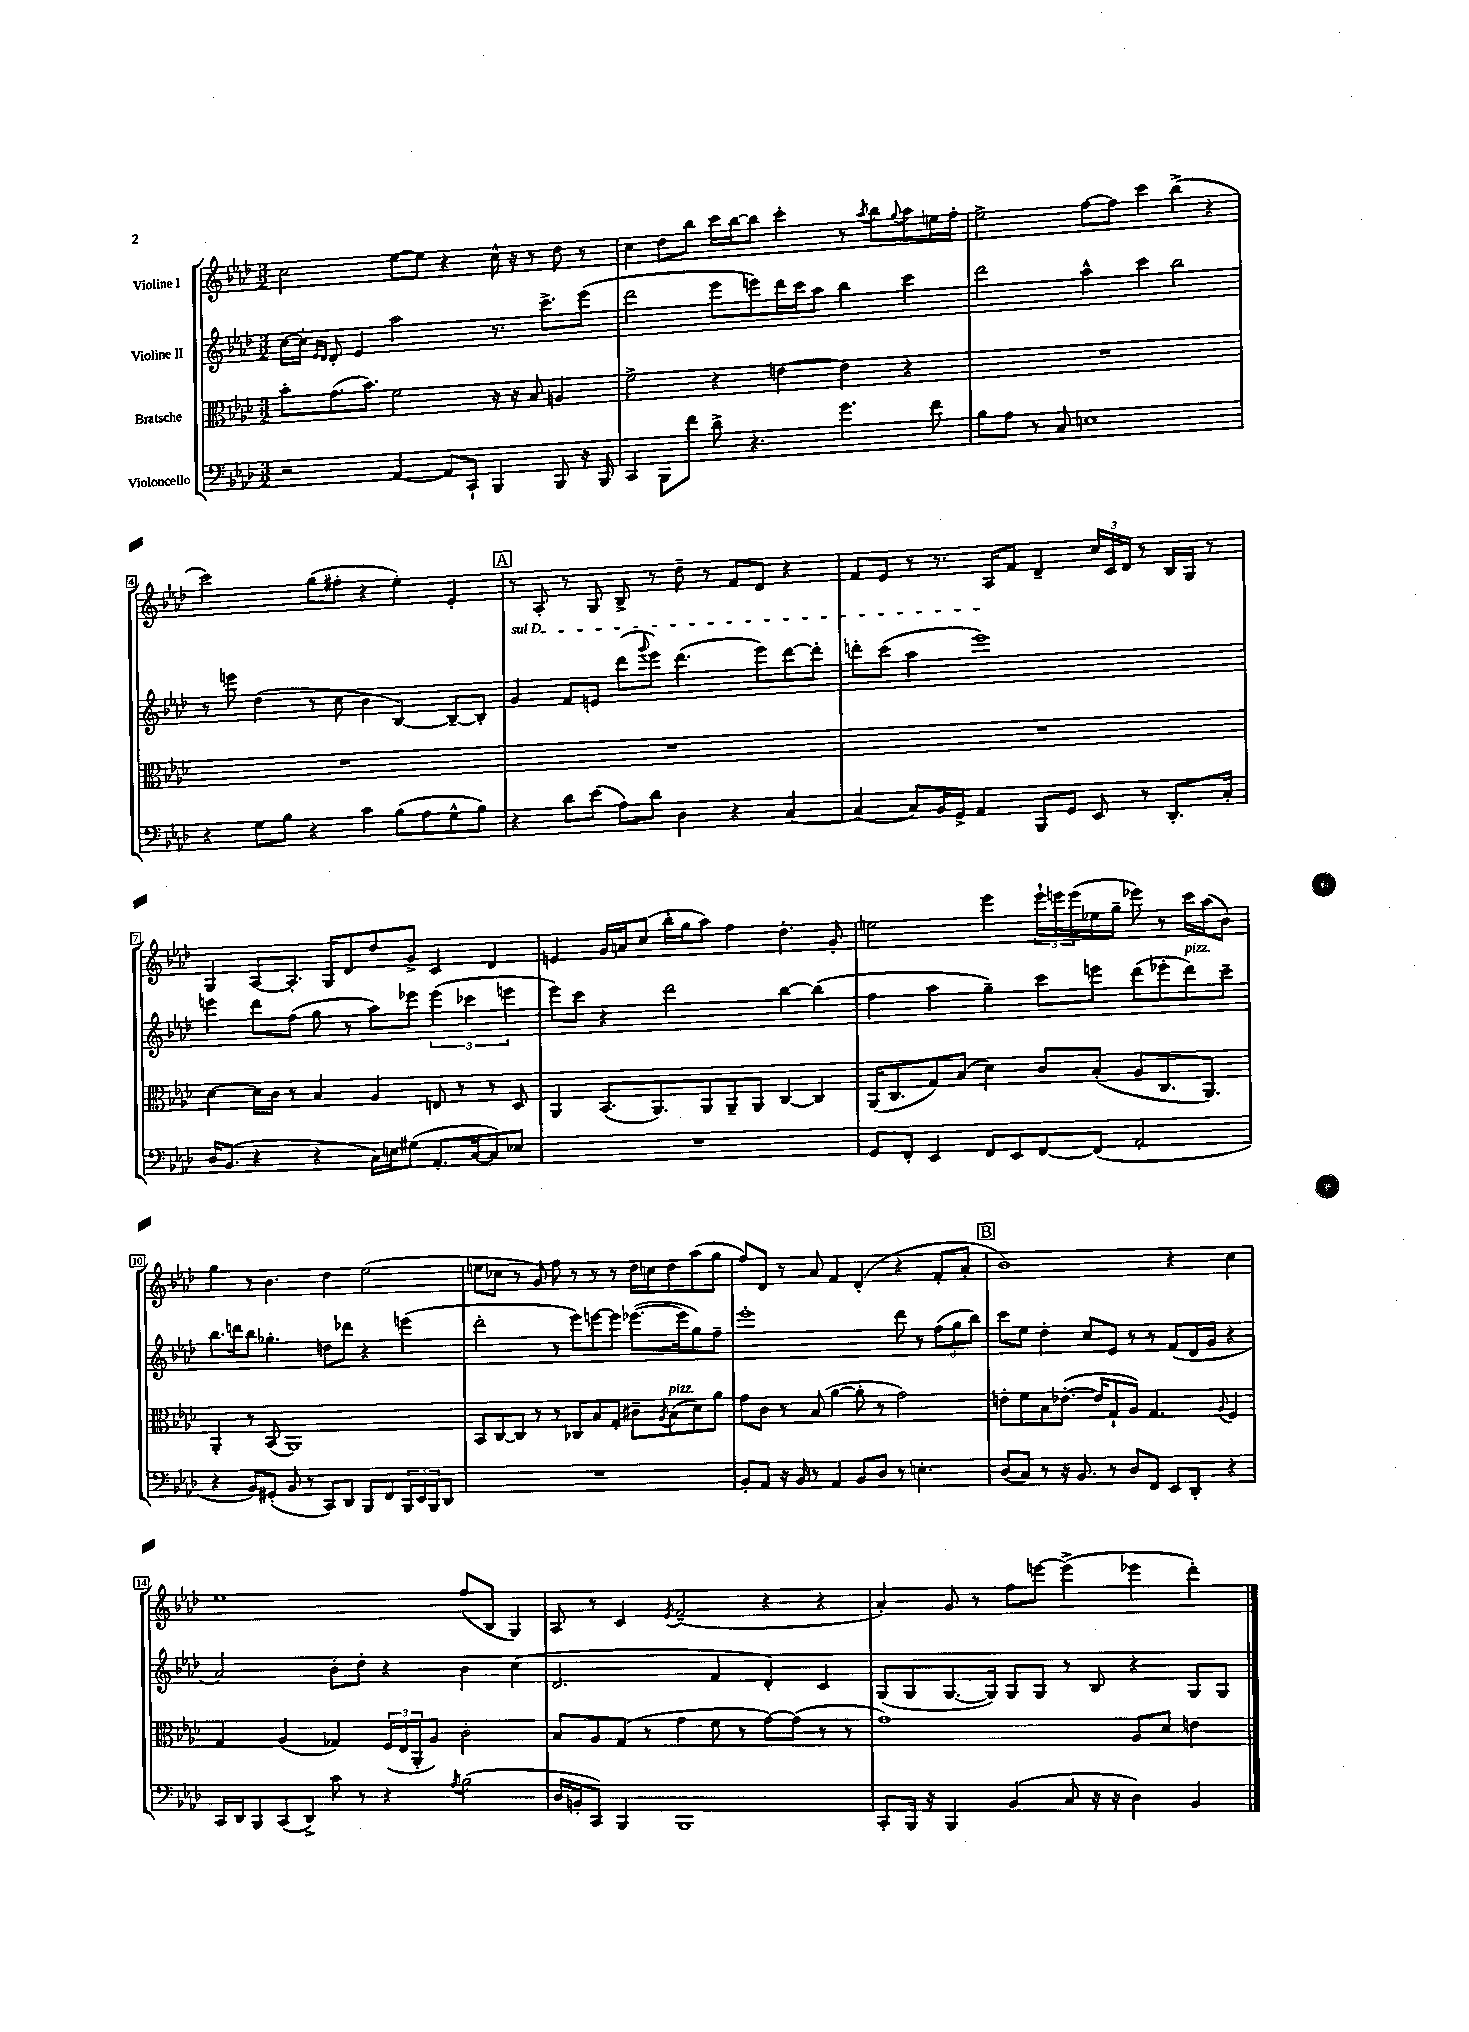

**kern	**kern	**kern	**kern
*staff4	*staff3	*staff2	*staff1
*clefF4	*clefC3	*clefG2	*clefG2
*k[b-e-a-d-]	*k[b-e-a-d-]	*k[b-e-a-d-]	*k[b-e-a-d-]
*M3/2	*M3/2	*M3/2	*M3/2
2r	8b-'	[16cc	2cc
.	.	16cc']	.
.	.	16qqe-	.
.	.	16qqd-	.
.	(8.g	8d-'	.
.	.	4e-	.
.	8.b-)	.	.
[4AA-	2f	2aa-	[8ee-
.	.	.	8ee-]
8AA-]	.	.	4r
8CC`	.	.	.
4BBB-	16r	8.r	16cc^^
.	16r	.	16r
.	8B-	.	8r
.	.	8.ccc^	.
8BBB-	4A	.	8dd-
16r	.	(8eee-	8r
16BBB-	.	.	.
=	=	=	=
4CC	2f^	2ddd-	4cc
8BBB-	.	.	8dd-
8f	.	.	8bb-
8d-^	4r	8eee-	16ccc
.	.	.	[16bb-
4.r	.	8eee)	8bb-]
.	[4e	16ddd-	4ccc'
.	.	16ccc	.
.	.	8aa-	.
4.g	4e]	4bb-	8r
.	.	.	8qaa-
.	.	.	8bb-
.	.	.	8qqgg
.	4r	4ccc	8aa-
8f	.	.	16ee
.	.	.	16ff'
=	=	=	=
8B-	1.r	2ddd-	2ee-^
8A-	.	.	.
8r	.	.	.
8C	.	.	.
1E	.	4aa-^^	[8ff
.	.	.	8ff]
.	.	4ccc	4ccc
.	.	2bb-	(4bb-^
.	.	.	4r
=	=	=	=
4r	1.r	8r	2ccc)
.	.	8eee	.
8G	.	(4dd-	.
8B-	.	.	.
4r	.	8r	(8gg
.	.	8cc	8ff#'
4c	.	4b-	4r
(8B-	.	[4B-)	4ee-')
8A-	.	.	.
8G^^	.	8B-~_	4e-'
8B-)	.	8B-']	.
=	=	=	=
4r	1.r	4g	8r
.	.	.	8A-'
8d-	.	8f	8r
(8e-	.	8e	8G
8A-)	.	(8ddd-	8B-^
.	.	8qqggg	.
8d-	.	8eee-)	8r
4D-	.	(4.ddd-	8dd-~
.	.	.	8r
4r	.	.	8f
.	.	8eee-)	8d-
[4C	.	[8ddd-	4r
.	.	8ddd-']	.
=	=	=	=
(4C]	1.r	8ddd'	8f
.	.	(8ccc	8e-
8C)	.	4aa-	8r
16BB-	.	.	8.r
16GG^	.	.	.
4AA-	.	1eee-)	.
.	.	.	16A-
.	.	.	8f
8BBB-	.	.	4d-~
8GG	.	.	.
8EE-	.	.	24cc
.	.	.	24c
.	.	.	24d-
8r	.	.	8r
8.DD-'	.	.	16B-
.	.	.	16G
.	.	.	8r
16C'	.	.	.
=	=	=	=
16D-	[4d-	4eee	4G
(8.BB-	.	.	.
4r	16d-]	8ddd-	[8A-
.	16c	.	.
.	8r	(8ff	8.A-']
4r	4B-	8gg	.
.	.	.	16G
.	.	8r	8d-
16C)	4A-	8aa-)	8dd-
16E	.	.	.
(8G#	.	8eee-	8g^
8.AA-'	8E	(6eee-	4c
.	8r	.	.
.	.	6ccc-	.
[16C	.	.	.
8C])	8r	.	4d-
.	.	6eee	.
8E-	8D-	.	.
=	=	=	=
1.r	4AA-	8eee-)	4e
.	.	8ccc	.
.	(8.BB-	4r	16g
.	.	.	16a
.	.	.	(8cc
.	8.AA-)	.	.
.	.	2ddd-	16bb-'
.	.	.	16gg
.	8AA-	.	8aa-)
.	8AA-~	.	4ff
.	8AA-	.	.
.	[4C	[4bb-	4.dd-'
.	4C]	(4bb-]	.
.	.	.	8g'
=	=	=	=
8GG	(16AA-	4ff	2ee
.	8.C	.	.
8FF'	.	.	.
4EE-	8G)	4aa-	.
.	(8B-	.	.
8FF	4d-)	4gg~)	4eee-
8EE-	.	.	.
[8FF	8c	8ccc	24eee-`
.	.	.	24eee
.	.	.	(24eee
(8FF]	(8B-'	8eee	16ee-
.	.	.	16gg~
2AA-'	8A-	(8ddd-	8eee-)
.	8.C	8eee-'	8r
.	.	8ddd-)	16ccc
.	8.AA-)	.	(16aa-
.	.	8ccc~	8b-)
=	=	=	=
4r	4AA-'	8.bb-	4gg
.	.	16ddd	.
8BB-)	8r	8bb-	8r
(8GG#'	(8BB-	4.gg-'	4.b-
8BB-	1AA-)	.	.
8r	.	.	.
8CC)	.	8dd	4dd-
8DD-	.	8ddd-	.
8BBB-	.	4r	(2ee-
8FF	.	.	.
24BBB-	.	(4eee	.
24EE-	.	.	.
24BBB-	.	.	.
8DD-	.	.	.
=	=	=	=
1.r	8BB-	2ddd-'	8ee
.	[8C	.	8cc-
.	8C]	.	8r
.	8r	.	8g)
.	8r	8r	8ff
.	8C-	8eee-)	8r
.	8B-	[8eee	8r
.	8G'	8eee]	8r
.	8c#~	([8.eee-	16dd-
.	.	.	16cc
.	8qA-	.	.
.	(8B-	.	8dd-
.	.	16eee-]	.
.	8d-)	8gg)	(8aa-
.	8a-	8ff~	8gg
=	=	=	=
8BB-'	8g	1eee-'	8ff)
8AA-	8c	.	8d-
16r	8r	.	8r
16BB-	.	.	.
8r	(8B-	.	8a-
4AA-	[4a-	.	4f
8BB-	8a-']	.	(4d-'
8D-	8r	.	.
8r	2g)	8ddd-	4r
4.E'	.	8r	.
.	.	(12ff	8f'
.	.	12gg	.
.	.	.	8a-'
.	.	12bb-)	.
=	=	=	=
(8D-	8e'	8ccc	1b-)
8C)	8f	8ee-	.
8r	8B-	4dd-'	.
16r	([8.e-'	.	.
8.BB-	.	.	.
.	.	8cc	.
.	16e-]	.	.
8r	8G`	8e-	.
8D-	8A-)	8r	.
8FF	4.G	8r	.
8EE-	.	(8f	4r
8DD-'	.	16d-	.
.	.	16g	.
.	8qqA-	.	.
4r	4F	4r	4cc
=	=	=	=
16CC	4G	2a-)	1ee-
16DD-	.	.	.
8BBB-	.	.	.
(8CC	(4A-	.	.
8DD-^)	.	.	.
8c	4G-)	8b-'	.
8r	.	8dd-'	.
4r	(24F	4r	.
.	24E-	.	.
.	24AA-'	.	.
.	8A-)	.	.
8qA-	.	.	.
(2B-	2c'	4b-	(8ff
.	.	.	8B-
.	.	(4cc	4G)
=	=	=	=
16D-	8B-	2.d-	8A-
16BB'	.	.	.
8CC)	8A-	.	8r
4BBB-	(8G	.	4c
.	8r	.	.
.	.	.	8qe-
1BBB-	4g	.	(2f~
.	8f	4f	.
.	8r	.	.
.	[8g)	4d-')	4r
.	(8g]	.	.
.	8r	4c	4r
.	8r	.	.
=	=	=	=
8CC'	1g)	(8G	4a-')
16BBB-	.	8G	.
16r	.	.	.
4BBB-	.	[8.G	8g
.	.	.	8r
.	.	16G])	.
(4BB-	.	8G	8ff
.	.	8G	[8eee
8C	.	8r	(4eee^]
16r	.	8B-	.
16r	.	.	.
4D-)	8A-	4r	4eee-
.	8d-	.	.
4BB-	4e	8G	4ddd-')
.	.	8G	.
==	==	==	==
*-	*-	*-	*-
